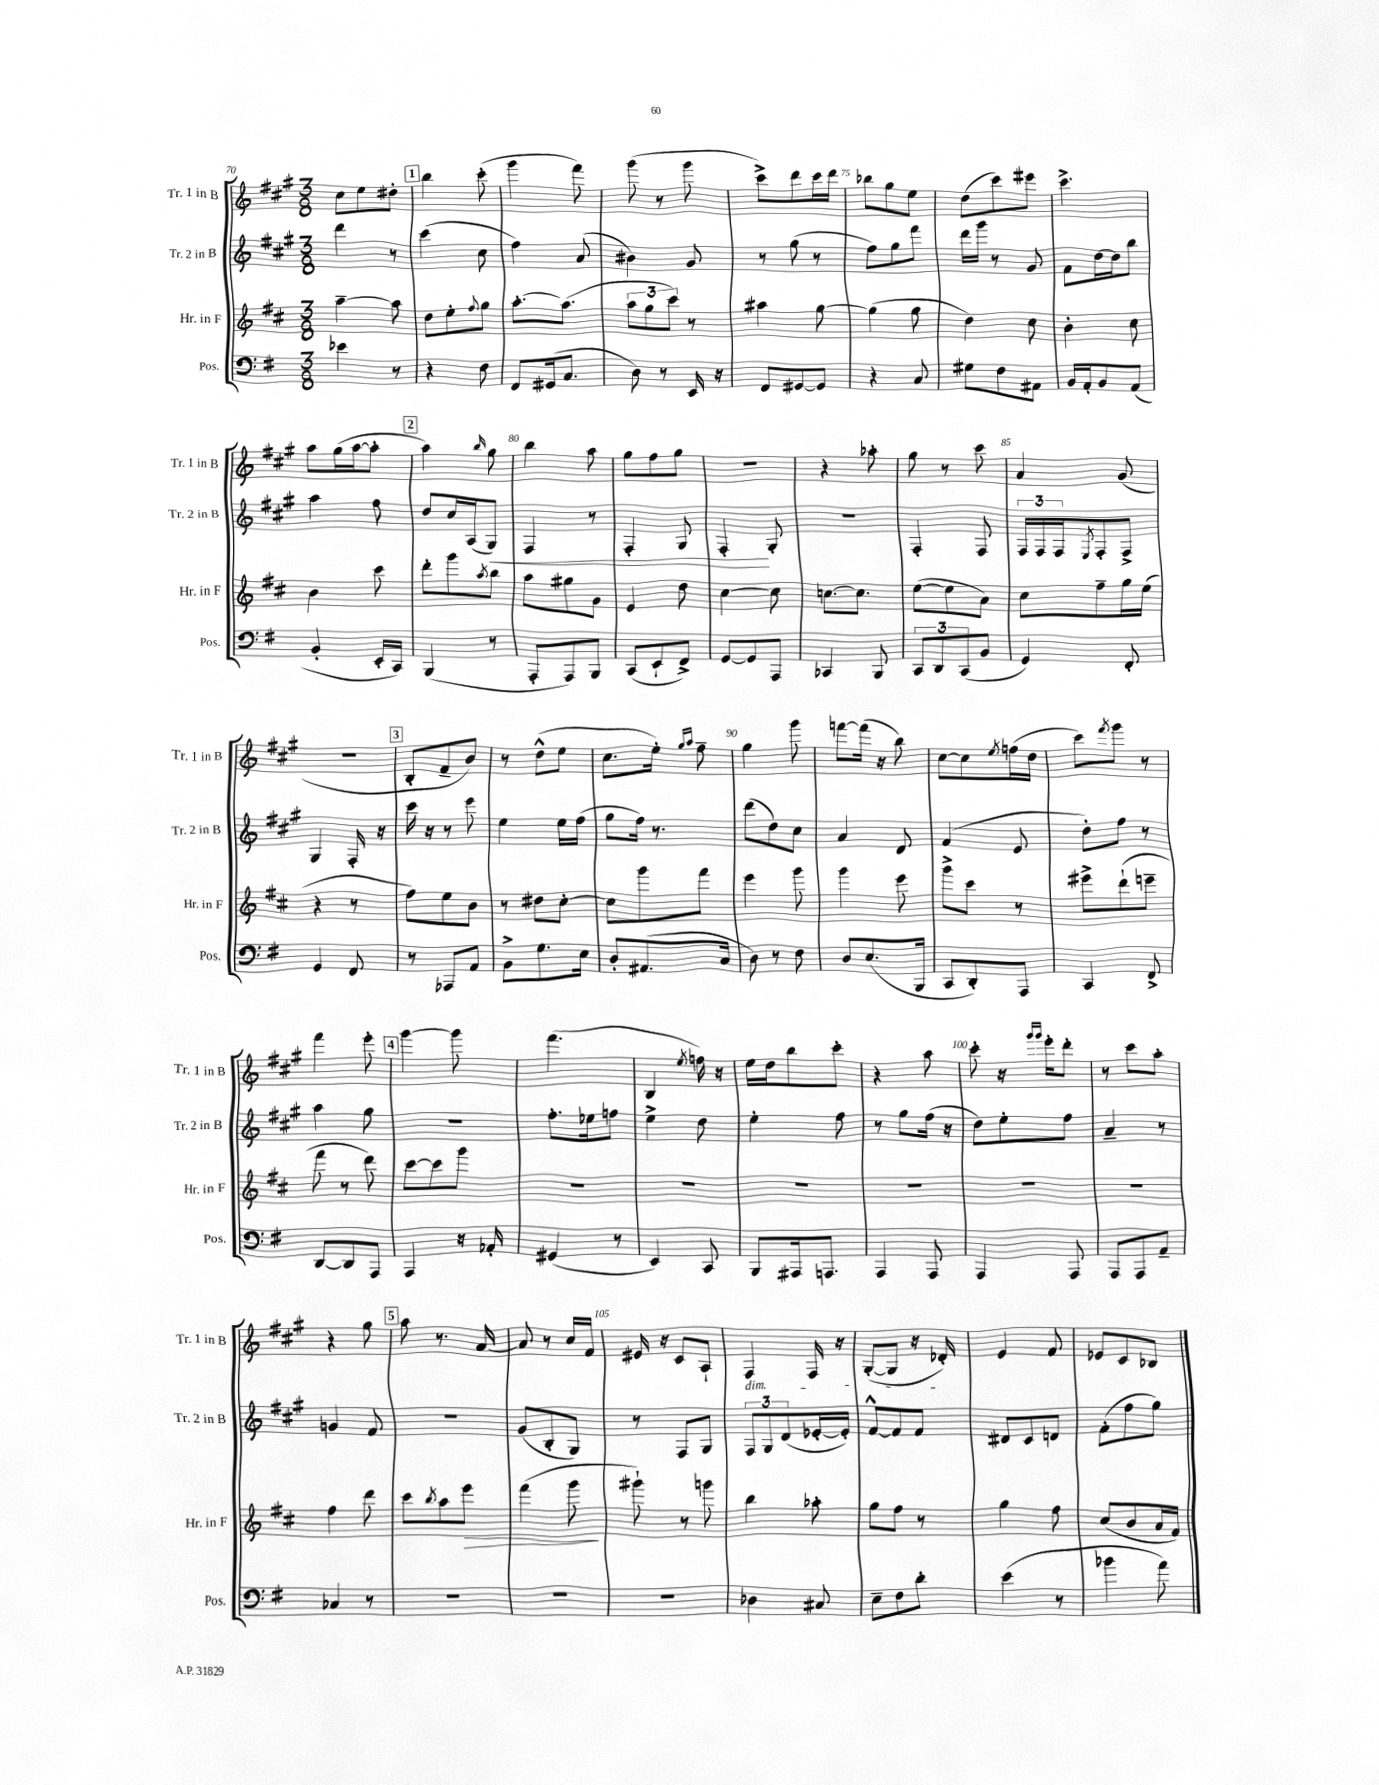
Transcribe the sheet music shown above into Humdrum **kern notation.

**kern	**kern	**kern	**kern
*staff4	*staff3	*staff2	*staff1
*clefF4	*clefG2	*clefG2	*clefG2
*k[f#]	*k[f#c#]	*k[f#c#g#]	*k[f#c#g#]
*M3/8	*M3/8	*M3/8	*M3/8
4e-	[4aa~	4ddd	8cc#
.	.	.	8ee
8r	8aa]	8r	8dd#'
=	=	=	=
4r	8dd	(4ccc#	4bb
.	8ee'	.	.
.	8qqff#	.	.
8F#	8gg	8cc#	(8ccc#'
=	=	=	=
8FF#	[8.aa'	4ff#)	4ggg#
(16GG#	.	.	.
8.C	(8.aa]	.	.
.	.	(8a	8fff#)
=	=	=	=
8D)	12aa	4b#)	(8ggg#
.	12gg	.	.
8r	.	.	8r
.	12ccc#)	.	.
16EE	8r	8g#	8ggg#
16r	.	.	.
=	=	=	=
8FF#	4aa#	8r	8ccc#^)
[8GG#	.	(8gg#	8ddd
8GG#]	[8gg	8r	16ccc#
.	.	.	16ddd
=	=	=	=
4r	(4gg]	8ff#)	8bb-
.	.	8gg#	8gg#
8C	8gg	8fff#	8ee
=	=	=	=
8G#	4dd)	16ddd	(8dd
.	.	16ggg#	.
8F#	.	8r	8ccc#)
8AA#	8cc#	8g#	8eee#
=	=	=	=
16BB	4b'	8f#	4.ccc#^
16AA'	.	.	.
8BB	.	[16dd	.
.	.	16dd]	.
(8AA	8cc#	8bb	.
=	=	=	=
4BB'	4b	4aa	8aa
.	.	.	(16gg#
.	.	.	[16aa
16EE'	8ccc#	8ff#	8aa']
16CC)	.	.	.
=	=	=	=
(4BBB	8ddd'	8dd	4aa)
.	8ggg	16cc#	.
.	.	(16A	.
.	8qaa	.	16qqbb
8r	8bb	8G#)	8gg#
=	=	=	=
8AAA'	8aa	4F#	4bb
8AAA)	8gg#	.	.
8BBB	8g	8r	8aa
=	=	=	=
(8CC	4e	4F#'	8gg#
8EE`	.	.	8ff#
8FF#^)	8dd	8G#	8gg#
=	=	=	=
[8GG	[4cc#	4F#'	4.r
8GG]	.	.	.
8AAA	8cc#]	8G#'	.
=	=	=	=
4CC-	[8.cc	4.r	4r
.	8.cc]	.	.
8BBB	.	.	8aa-'
=	=	=	=
12CC	([8ee	4F#'	8gg#
12DD	.	.	.
.	8ee]	.	8r
(12CC	.	.	.
8BB	8a)	8F#	8ccc#
=	=	=	=
4GG)	8cc#	24F#	4a
.	.	24F#	.
.	.	24F#	.
.	.	8qE	.
.	8ff#~	8F#'	.
8FF#'	16gg	8F#^	(8g#
.	(16ee	.	.
=	=	=	=
4GG	4r	4G#	4.r
8FF#	8r	16F#'	.
.	.	16r	.
=	=	=	=
8r	8ff#)	16ccc#	8B'
.	.	16r	.
8AAA-	8ee	8r	8f#~
8AA	8b	8eee	8b)
=	=	=	=
8BB^	8r	4ee	8r
8.G	8dd#	.	(8dd^^
.	[8cc#'	16ee	8ee
16E	.	(16ff#	.
=	=	=	=
8D'	8cc#]	8gg#	8.cc#
(8.AA#	8ggg	16ff#)	.
.	.	8.r	16ee')
.	.	.	16qqgg#
.	.	.	16qqaa
.	8fff#	.	8ff#~
16C	.	.	.
=	=	=	=
8D)	4eee	(8ddd	4gg#
8r	.	8dd)	.
8F#	8ggg	8cc#	8ggg#
=	=	=	=
8D	4ggg	4a	[8fff
(8.E	.	.	(16fff]
.	.	.	16r
.	8eee	8d	8bb)
16BBB	.	.	.
=	=	=	=
8CC	8ggg^	(4f#	[8cc#
8DD')	8ccc#	.	8cc#]
.	.	.	8qee
8AAA	8r	8e	(16ff
.	.	.	16dd
=	=	=	=
4CC	8eee#^	8dd')	8ccc#)
.	.	.	8qfff#
.	(8ddd`	8ff#	8ggg#
8FF#^	8eee~	8r	8r
=	=	=	=
[8DD	8fff#	4aa	4fff#
8DD]	8r	.	.
8AAA	8ddd)	8gg#	8eee'
=	=	=	=
4AAA	[8ccc#	4.r	[4ggg#
.	8ccc#]	.	.
16r	8ggg	.	8ggg#]
16AA-'	.	.	.
=	=	=	=
(4GG#	4.r	8.ff#'	(4.fff#
.	.	16ee-	.
8r	.	8ff	.
=	=	=	=
4EE)	4.r	4ee^	4B
.	.	.	8qee
8CC	.	8dd	16ff)
.	.	.	16r
=	=	=	=
8BBB	4.r	4ee'	16ee
.	.	.	16dd
16AAA#	.	.	8bb
8.AAA	.	.	.
.	.	8ff#	8ccc#'
=	=	=	=
4AAA	4.r	8r	4r
.	.	8gg#	.
8AAA	.	(16ff#	8aa
.	.	16r	.
=	=	=	=
4AAA	4.r	8dd)	8ccc#'
.	.	8ee'	16r
.	.	.	16qqggg#
.	.	.	16qqggg#
.	.	.	16eee'
8AAA	.	8ff#	8ddd'
=	=	=	=
8AAA	4.r	4a~	8r
8AAA	.	.	8ccc#
8AA~	.	8r	8aa'
=	=	=	=
4C-	4ff#	4g	4r
8r	8ddd	8f#	8gg#
=	=	=	=
4.r	8ccc#	4.r	8aa
.	8qbb	.	.
.	8aa	.	8.r
.	8eee	.	.
.	.	.	[16a
=	=	=	=
4.r	(4fff#	(8g#	8a]
.	.	8B'	8r
.	8ggg	8G#)	16cc#
.	.	.	16f#
=	=	=	=
4.r	8ggg#`)	8r	16e#
.	.	.	16r
.	8r	8F#	8c#
.	8ggg	8G#	8A`
=	=	=	=
4D-	4bb	12F#	4F#
.	.	12G#	.
.	.	(12d	.
8C#	8aa-'	[16e-'	16F#
.	.	16e-'])	16r
=	=	=	=
8E~	8gg	[8f#^^	([8G#'
8F#	8ff#	8f#]	8G#]
8d'	8r	8f#	16r
.	.	.	16d-')
=	=	=	=
(4e	4gg	8d#	4e
.	.	8c#	.
8r	8ff#	8d	8f#
=	=	=	=
4b-	(8cc#	(8f#'	8e-
.	8b	8ff#	8c#
8a)	16a	8gg#)	8B-
.	16f#)	.	.
==	==	==	==
*-	*-	*-	*-
